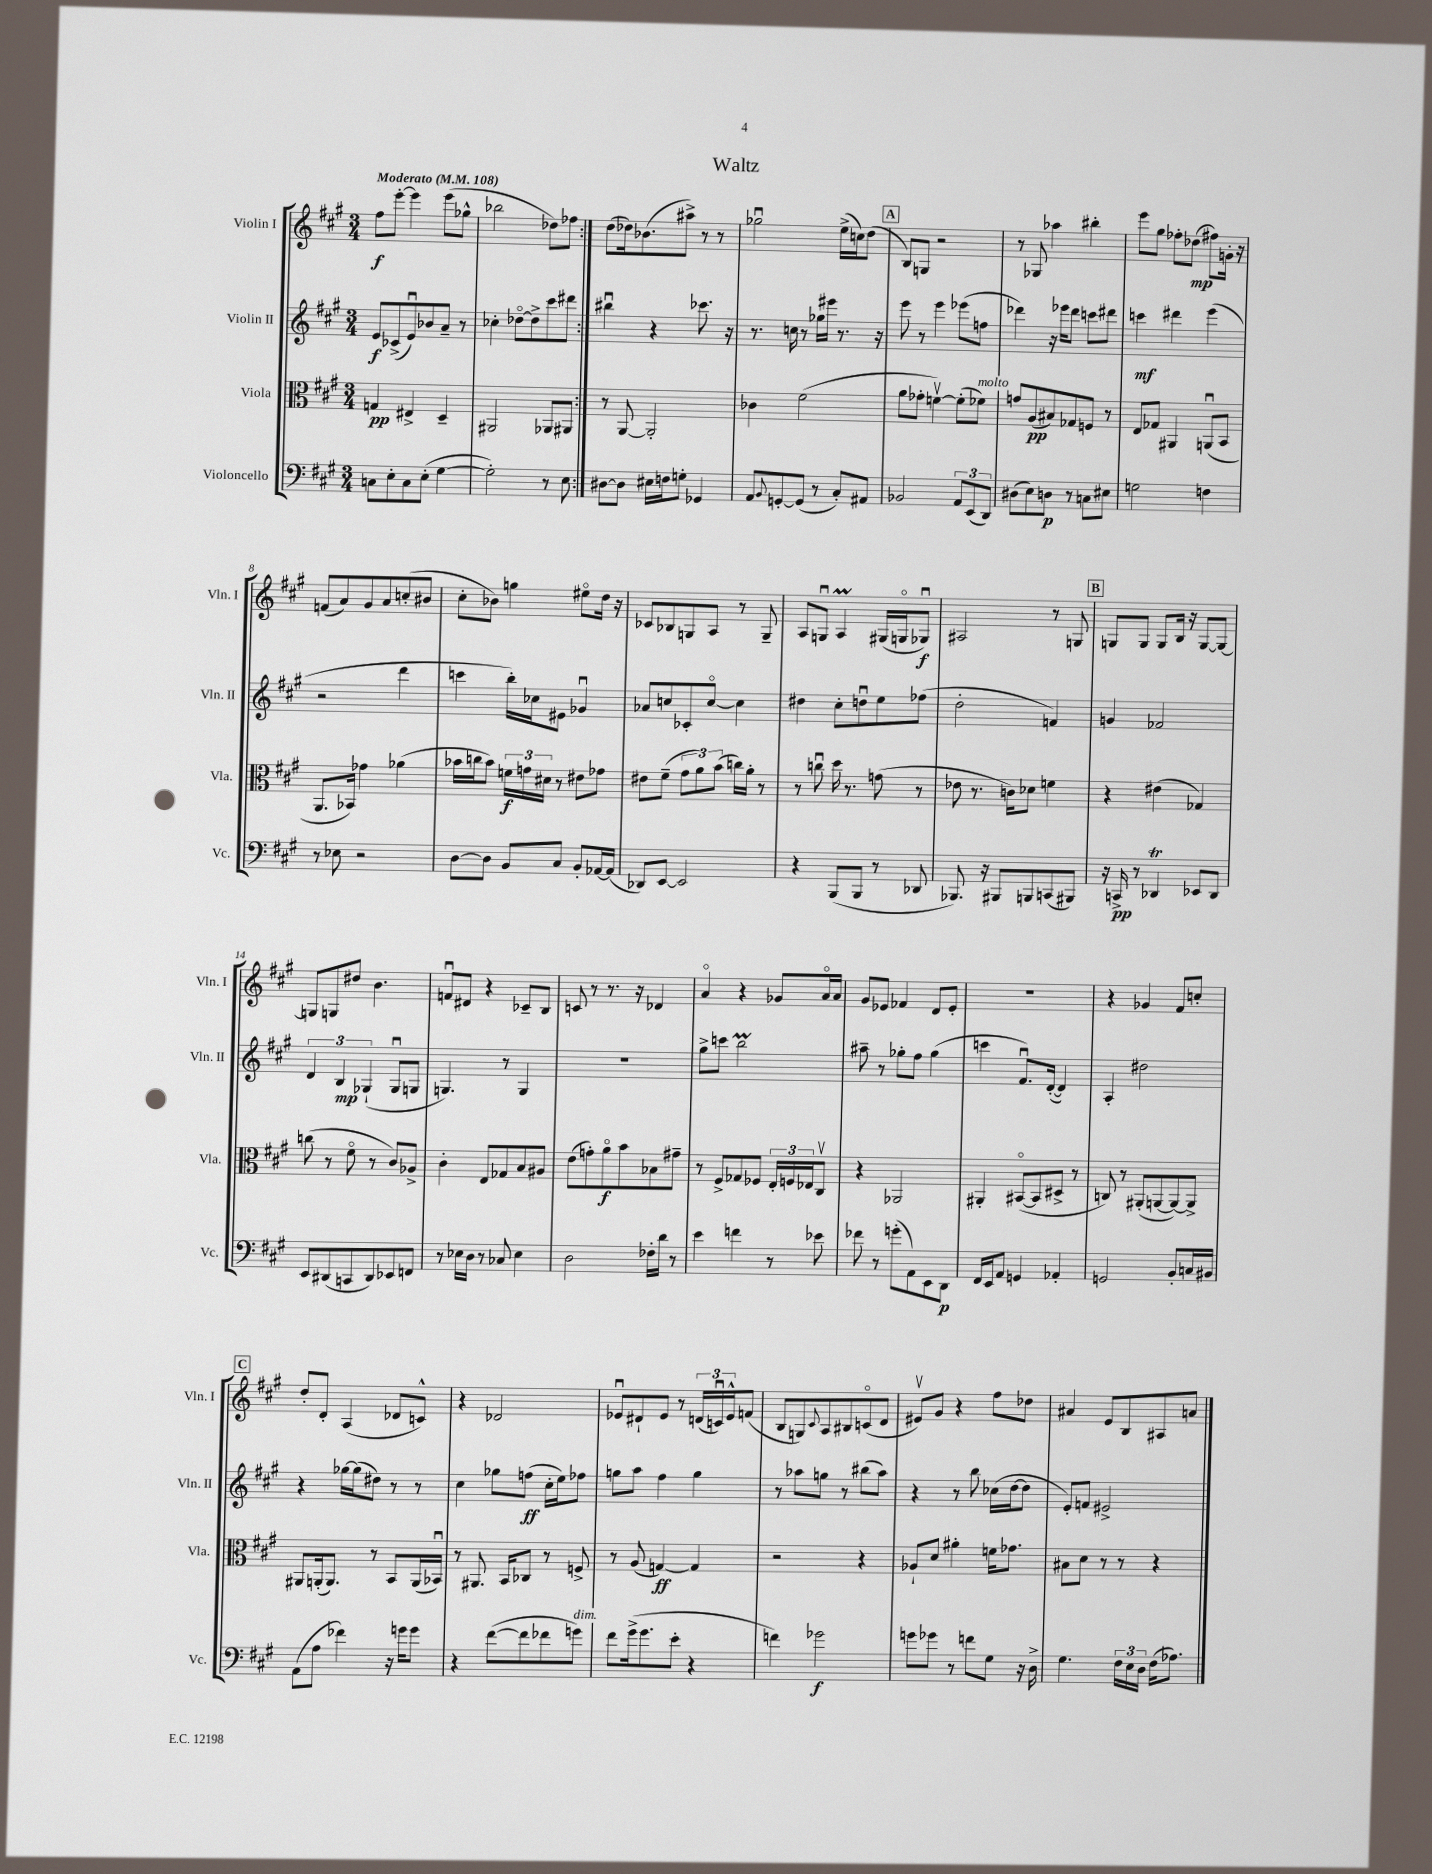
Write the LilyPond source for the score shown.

\header { title = "Waltz" }
<<
\new StaffGroup <<
\new Staff = "s0" \with { instrumentName = "Violin I" shortInstrumentName = "Vln. I" } {
    \clef treble \key a \major \numericTimeSignature \time 3/4 \tempo "Moderato" 4 = 108
    \repeat volta 2 { fis''8\f e'''8~-. e'''4 e'''8( ges''8-^ |
    bes''2 des''8) fes''8 | }
    d''8( des''16) bes'8.( ais''8->) r8 r8 |
    ges''2\downbow e''16->( c''16) d''8( |
    \mark \markup { \box "A" } b8) g8 r2 |
    r8 ges8 aes''4 bis''4-. |
    e'''8 gis''8 fes''8-. des''8\mp( fis''8) g'16-. r16 |
    f'8( a'8) gis'8 a'8 c''8-.( bis'8 |
    cis''8-. bes'8) g''4 eis''8\flageolet d''16 r16 |
    ces'8 bes8 g8 a8 r8 g8-- |
    a8 g8\downbow a4\prall gis16( g16\flageolet ges8\downbow\f) |
    ais2 r8 g8 |
    \mark \markup { \box "B" } g8 g8 g8 b16 r16 g8~ g8~ |
    g8 g8 dis''8 b'4. |
    f'8\downbow dis'8 r4 ces'8-- b8 |
    c'8 r8 r8. r16 des'4 |
    a'4\flageolet r4 ges'8 a'16\flageolet a'16 |
    gis'8 ees'8 fes'4 d'8 ees'8-. |
    R2. |
    r4 ges'4 fis'8 c''8-. |
    \mark \markup { \box "C" } d''8-. d'8-. a4( des'8 c'8-^) |
    r4 des'2 |
    ees'8\downbow dis'8-! ees'8 r8 \tuplet 3/2 { d'16( c'16\downbow) ees'16-^ } f'8( |
    b8 g8) \appoggiatura { cis'8 } a8 bis8 c'8\flageolet( d'8 |
    eis'8\upbow) gis'8 r4 fis''8 des''8 |
    ais'4 e'8 b8 ais8 a'8 \bar "|." |
}
\new Staff = "s1" \with { instrumentName = "Violin II" shortInstrumentName = "Vln. II" } {
    \clef treble \key a \major \numericTimeSignature \time 3/4
    \repeat volta 2 { e'8\f ces'8->( e'8\downbow) bes'8 a'8-- r8 |
    ces''4-. des''8~\flageolet des''8-> cis'''8 dis'''8 | }
    bis''4\downbow r4 ces'''8. r16 |
    r8. c''16 r8 ges''16 eis'''16 r8. r16 |
    \mark \markup { \box "A" } e'''8 r8 e'''4 ees'''8( f''8 |
    des'''4) r16 ees'''16 des'''8 c'''8 dis'''8 |
    c'''4\mf dis'''4 e'''4( |
    r2 d'''4 |
    c'''4 b''16-.) ces''16 eis'8 ges'4\downbow |
    aes'8 c''8 ces'8-. c''8~\flageolet c''4 |
    dis''4 cis''8-. d''8\downbow e''8 fes''8( |
    d''2-. f'4) |
    \mark \markup { \box "B" } g'4 fes'2 |
    \tuplet 3/2 { d'4 b4\mp ges4-!( } ges8\downbow g8 |
    g4.) r8 g4 |
    R2. |
    gis''8-> c'''8 b''2\prall |
    ais''8-- r8 ges''8-. fis''8 ges''4( |
    c'''4 fis'8.\downbow) d'16~-.( d'4) |
    a4-. dis''2 |
    \mark \markup { \box "C" } r4 ges''16~ ges''16( dis''8) r8 r8 |
    cis''4 ges''8 f''8\ff( cis''16-. e''16) fes''8 |
    g''8 a''8 fis''4 g''4 |
    r8 aes''8 g''8 r8 bis''8( aes''8) |
    r4 r8 b''8 ces''16( d''16~ d''8 |
    e'8-.) f'8 eis'2-> \bar "|." |
}
\new Staff = "s2" \with { instrumentName = "Viola" shortInstrumentName = "Vla." } {
    \clef alto \key a \major \numericTimeSignature \time 3/4
    \repeat volta 2 { g4\pp eis4-> d4-- |
    ais,2 aes,8 ais,8 | }
    r8 a,8~ a,2-. |
    ces'4 fis'2( |
    \mark \markup { \box "A" } a'8 ges'8-. f'4~\upbow) f'8-.( fes'8^\markup { \italic "molto" }) |
    g'8 a8\pp( bis8) ges8 f8 r8 |
    e8 ges8 ais,4 a,8\downbow( b,8 |
    a,8. bes,16) ges'4 aes'4( |
    bes'16 c''16 bes'8) \tuplet 3/2 { f'16\f g'16 dis'16 } r8 eis'8 ges'8 |
    eis'8 fis'8--( \tuplet 3/2 { gis'8 a'8) b'8( } c''16) a'16-. r8 |
    r8 c''8\downbow d''16 r8. g'8( r8 |
    ees'8 r8. c'16) des'8 f'4 |
    \mark \markup { \box "B" } r4 eis'4( ges4) |
    c''8( r8 fis'8\flageolet r8 cis'8) aes8-> |
    cis'4-. e8 ges8 b8 ais8 |
    e'8( g'8-.) a'8\flageolet\f b'8 bes8 gis'8-- |
    r8 fis8-> ges8 fes8 \tuplet 3/2 { e16-. f16 ees16 } cis8\upbow |
    r4 aes,2 |
    ais,4-. bis,8~\flageolet( bis,8 dis8-> r8 |
    c8) r8 ais,8-.( a,8~ a,8~) a,8-> |
    \mark \markup { \box "C" } ais,8 a,16-.( a,8.) r8 b,8 a,16( bes,16\downbow) |
    r8 ais,8. b,16 ces8 r8 f8-> |
    r8 a8( g4~\ff) g4 |
    r2 r4 |
    aes8-! d'8 ais'4-. f'16 ges'8. |
    bis8 d'8 r8 r8 r4 \bar "|." |
}
\new Staff = "s3" \with { instrumentName = "Violoncello" shortInstrumentName = "Vc." } {
    \clef bass \key a \major \numericTimeSignature \time 3/4
    \repeat volta 2 { c8 e8-. c8 e8-.( gis4~ |
    gis2-.) r8 e8 | }
    dis8~ dis8 eis16 f16 g8-. ges,4 |
    a,8 \appoggiatura { b,8 } g,8~-. g,8( r8 cis8-.) ais,8 |
    \mark \markup { \box "A" } bes,2 \tuplet 3/2 { a,8 e,8( d,8) } |
    dis8( e8) d8\p r8 c8 eis8 |
    g2 f4 |
    r8 ees8 r2 |
    d8~ d8 b,8 cis8 b,8-. aes,16~ aes,16( |
    des,8) e,8~ e,2 |
    r4 b,,8( b,,8 r8 des,8 |
    bes,,8.) r16 bis,,8 b,,8 c,8( bis,,8) |
    \mark \markup { \box "B" } r16 c,16->\pp r8 des,4\trill ees,8 des,8 |
    e,8 dis,8( c,8 dis,8) ees,8 f,8 |
    r8 ees16 d16 r8 ces8 ees4 |
    d2 fes16-. d'16 r8 |
    e'4 f'4 r8 ees'8 |
    fes'8 r8 g'8-.( a,8) e,8 d,8\p |
    fis,16 e,16 a,8 g,4 aes,4-. |
    g,2 b,8-. c16 bis,16 |
    \mark \markup { \box "C" } a,8( a8 fes'4) r16 g'16 g'8 |
    r4 fis'8~( fis'8 fes'8 g'8^\markup { \italic "dim." }) |
    fis'8 gis'16->( gis'8. e'8-. r4 |
    f'4) ges'2\f |
    g'8 ges'8 r8 f'8 gis8 r16 d16-> |
    gis4. \tuplet 3/2 { fis16 e16 d16 } fis16( aes8.) \bar "|." |
}
>>
>>
